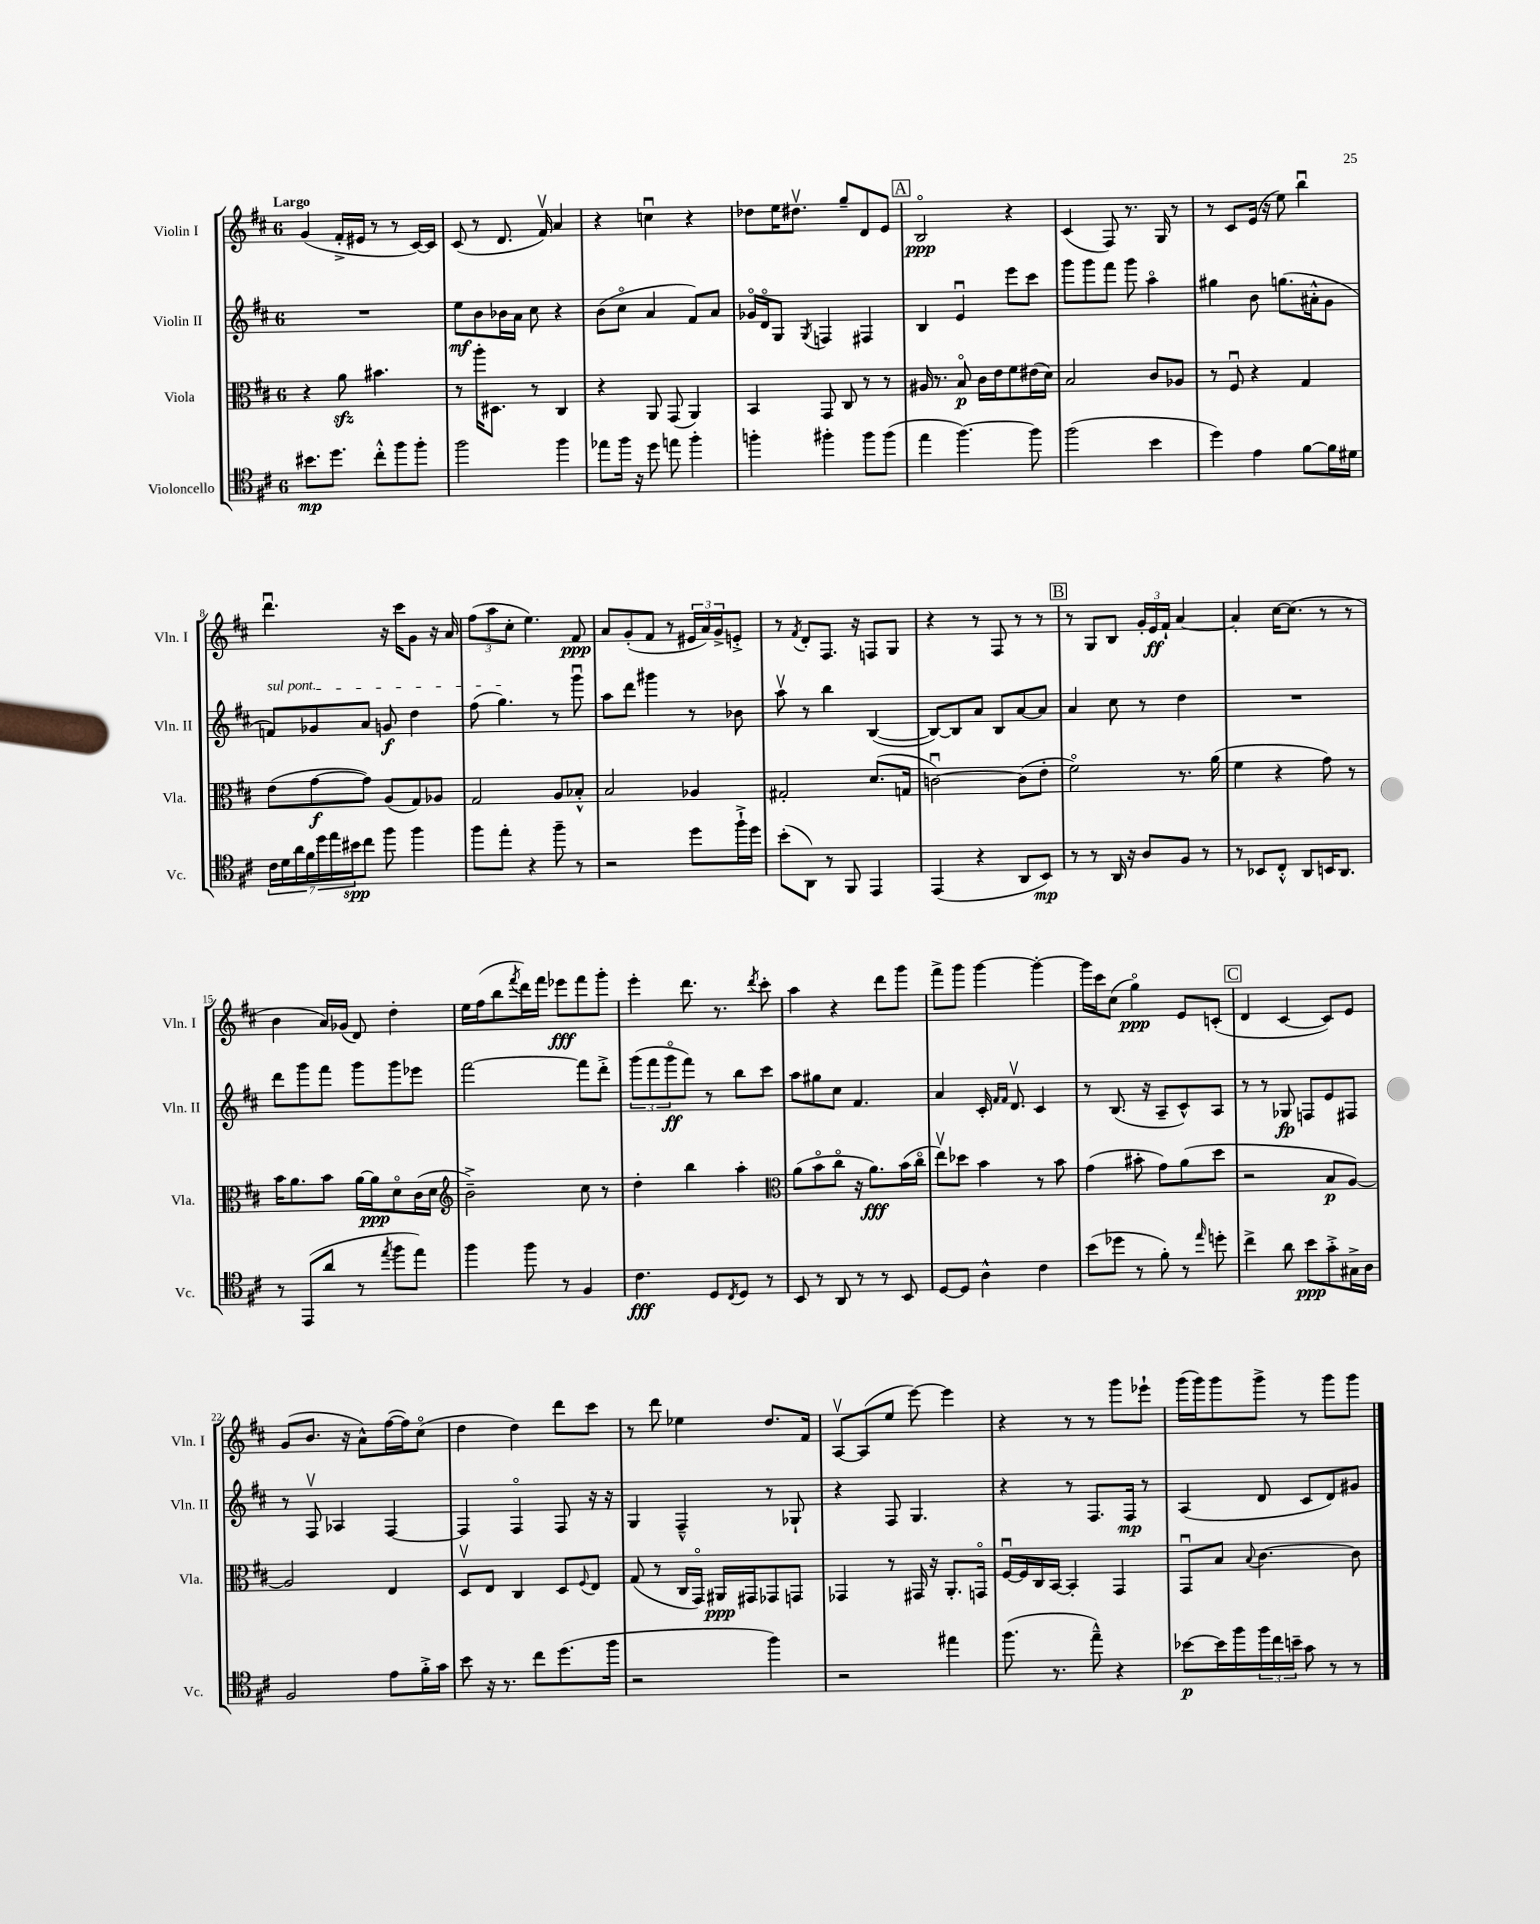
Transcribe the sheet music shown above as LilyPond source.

<<
\new StaffGroup <<
\new Staff = "s0" \with { instrumentName = "Violin I" shortInstrumentName = "Vln. I" } {
    \clef treble \key d \major \once \override Staff.TimeSignature.style = #'single-digit \time 6/8 \tempo "Largo"
    g'4( fis'16-.-> eis'16 r8 r8 cis'16~) cis'16 |
    cis'8( r8 d'8. fis'16\upbow) a'4 |
    r4 c''4\downbow r4 |
    des''8 e''16 dis''8.\upbow g''8-- d'8 e'8 |
    \mark \markup { \box "A" } b2\flageolet\ppp r4 |
    cis'4( fis8) r8. g16 r8 |
    r8 cis'8 e'16( r16 e''8) b''4\downbow |
    d'''4.\downbow r16 cis'''16 g'8 r16 a'16 |
    \tuplet 3/2 { fis''8( a''8 cis''8-. } e''4.) fis'8\ppp |
    a'8 g'8-.( fis'8 r8 \tuplet 3/2 { eis'16 a'16) g'16-> } e'8-.-> |
    r8 \acciaccatura { fis'8 } d'8-. fis8. r16 f8 g8 |
    r4 r8 fis8 r8 r8 |
    \mark \markup { \box "B" } r8 g8 b8 \tuplet 3/2 { g'16-. e'16\ff fis'16-! } a'4~ |
    a'4-. cis''16~ cis''8.( r8 r8 |
    b'4 a'16) ges'16( d'8) d''4-. |
    e''16 fis''16( b''8 \acciaccatura { fis'''8 } d'''16) fis'''16 ees'''8\fff fis'''8 g'''8-. |
    e'''4-. d'''8. r8. \acciaccatura { d'''8 } cis'''8-. |
    a''4 r4 d'''8 g'''8 |
    fis'''8-> g'''8 g'''4~ g'''4~-. |
    g'''16 cis'''16 cis''8( g''4\flageolet\ppp) e'8 c'8-.( |
    \mark \markup { \box "C" } d'4 cis'4~ cis'8) e'8 |
    g'8( b'8. r16 a'8-^) fis''16~( fis''16) cis''8\flageolet( |
    d''4 d''4) d'''8 cis'''8 |
    r8 d'''8 ees''4 d''8. fis'16 |
    a8~\upbow a8( e''8 e'''8~) e'''4 |
    r4 r8 r8 g'''8 ees'''8-! |
    g'''16( g'''16) g'''8 g'''8-> r8 g'''8 g'''8 \bar "|." |
}
\new Staff = "s1" \with { instrumentName = "Violin II" shortInstrumentName = "Vln. II" } {
    \clef treble \key d \major \once \override Staff.TimeSignature.style = #'single-digit \time 6/8
    R2. |
    e''8\mf b'8 bes'16 a'16 cis''8 r4 |
    b'8( cis''8\flageolet a'4 fis'8) a'8 |
    ges'16\flageolet d'16\flageolet g8 \acciaccatura { g8 } f4 fis4 |
    \mark \markup { \box "A" } b4 e'4\downbow e'''8 cis'''8 |
    g'''8 g'''8 fis'''8 g'''8 a''4\flageolet |
    gis''4 b'8 g''8.( ais'16-.-^ g'8 |
    \once \override TextSpanner.bound-details.left.text = \markup { \italic "sul pont." } f'8\startTextSpan) ges'8 a'8 g'8\f d''4 |
    fis''8( g''4.\stopTextSpan) r8 g'''8\downbow |
    a''8 d'''8 gis'''4 r8 bes'8 |
    a''8\upbow r8 b''4 b4~( |
    b8~) b8 a'8 b8 a'8~ a'8 |
    \mark \markup { \box "B" } a'4 cis''8 r8 d''4 |
    R2. |
    d'''8 g'''8 fis'''8 g'''8 g'''8 ees'''8 |
    fis'''2~ fis'''8 d'''8-.-> |
    \tuplet 3/2 { g'''8( fis'''8 g'''8\flageolet\ff } fis'''8) r8 b''8 cis'''8 |
    a''8 gis''8 cis''8 fis'4. |
    a'4 cis'16-. \grace { fis'16 fis'16 } d'8.\upbow cis'4 |
    r8 b8.( r16 a8-- cis'8-^) a8 |
    \mark \markup { \box "C" } r8 r8 ges8\fp f8 e'8 fis8 |
    r8 fis8\upbow aes4 fis4~ |
    fis4 fis4\flageolet fis8 r16 r16 |
    g4 fis4---^ r8 ges8-! |
    r4 fis8 g4. |
    r4 r8 fis8. fis16\mp r8 |
    a4( d'8 cis'8 d'8) gis'8 \bar "|." |
}
\new Staff = "s2" \with { instrumentName = "Viola" shortInstrumentName = "Vla." } {
    \clef alto \key d \major \once \override Staff.TimeSignature.style = #'single-digit \time 6/8
    r4 a'8\sfz bis'4. |
    r8 a''16-. dis8. r8 cis4 |
    r4 a,8 g,8( a,4) |
    b,4 g,8 cis8 r8 r8 |
    \mark \markup { \box "A" } ais16 r8. b8\flageolet\p cis'16 e'16 fis'8 eis'16( d'16) |
    b2 cis'8 aes8 |
    r8 fis8\downbow r4 g4 |
    e'8( g'8~\f g'8) a8( g8) aes8 |
    g2 a8 bes8-.-^ |
    b2 aes4 |
    gis2-. d'8.( g16 |
    c'2~\downbow) c'8( e'8-. |
    \mark \markup { \box "B" } fis'2\flageolet) r8. a'16( |
    fis'4 r4 g'8) r8 |
    b'16 a'8. b'8 a'16~ a'16\ppp d'8\flageolet cis'16( d'16 |
    \clef treble b'2--->) cis''8 r8 |
    d''4-. b''4 a''4-. |
    \clef alto a'8( b'8\flageolet cis''8\flageolet r16 a'8.\fff) b'16( cis''16\flageolet |
    e''8\upbow) des''8 b'4 r8 b'8 |
    g'4( bis'8-. g'8) a'8( d''8 |
    \mark \markup { \box "C" } r2 b8\p a8~) |
    a2 e4 |
    d8\upbow e8 cis4 d8 \appoggiatura { fis8 } e8 |
    g8( r8 cis16 g,16\flageolet) ais,16\ppp gis,16 ges,8 g,8 |
    ges,4 r8 gis,16 r16 a,8.-. g,16\flageolet |
    fis16~\downbow fis16 cis16 b,16~ b,4-. g,4 |
    g,8\downbow b8 \appoggiatura { b8 } cis'4.~ cis'8 \bar "|." |
}
\new Staff = "s3" \with { instrumentName = "Violoncello" shortInstrumentName = "Vc." } {
    \clef tenor \key d \major \once \override Staff.TimeSignature.style = #'single-digit \time 6/8
    bis'8.\mp d''8. cis''8-.-^ fis''8 fis''8-. |
    fis''2 fis''4 |
    ees''8 fis''16 r16 d''8 e''8 fis''4-. |
    f''4-. fis''4-. fis''8 fis''8( |
    \mark \markup { \box "A" } e''4 fis''4.~) fis''8 |
    fis''2( b'4 |
    d''4) e'4 fis'8~ fis'16 dis'16 |
    \tuplet 7/4 { cis'16 d'16 a'16 fis'16 d''16 e''16 bis'16\spp } cis''8 fis''8 fis''4 |
    fis''8 e''8-. r4 fis''8-- r8 |
    r2 d''8 fis''16-!-> d''16 |
    b'8-.( a,8) r8 fis,8 e,4 |
    e,4( r4 a,8 b,8\mp) |
    \mark \markup { \box "B" } r8 r8 a,16 r16 a8 fis8 r8 |
    r8 bes,8 cis8-.-^ a,8 b,16 a,8. |
    r8 e,8( a'8 r8 \acciaccatura { e''8 } fis''8 e''8) |
    fis''4 fis''8 r8 fis4 |
    cis'4.\fff d8 \acciaccatura { cis8 } d8 r8 |
    b,8 r8 a,8 r8 r8 b,8 |
    d8~ d8 a4-^ cis'4 |
    b'8( des''8 r8 fis'8-.) r8 \grace { e''16 } d''8-. |
    \mark \markup { \box "C" } cis''4-> a'8 b'8\ppp g'8-.-> gis16-> a16 |
    fis2 e'8 fis'16-.-> g'16 |
    b'8 r16 r8. cis''8 d''8.( fis''16 |
    r2 fis''4) |
    r2 eis''4 |
    fis''8.( r8. e''8---^) r4 |
    bes'8~\p bes'16 fis''16 \tuplet 3/2 { fis''16 cis''16 b'16-- } g'8 r8 r8 \bar "|." |
}
>>
>>
